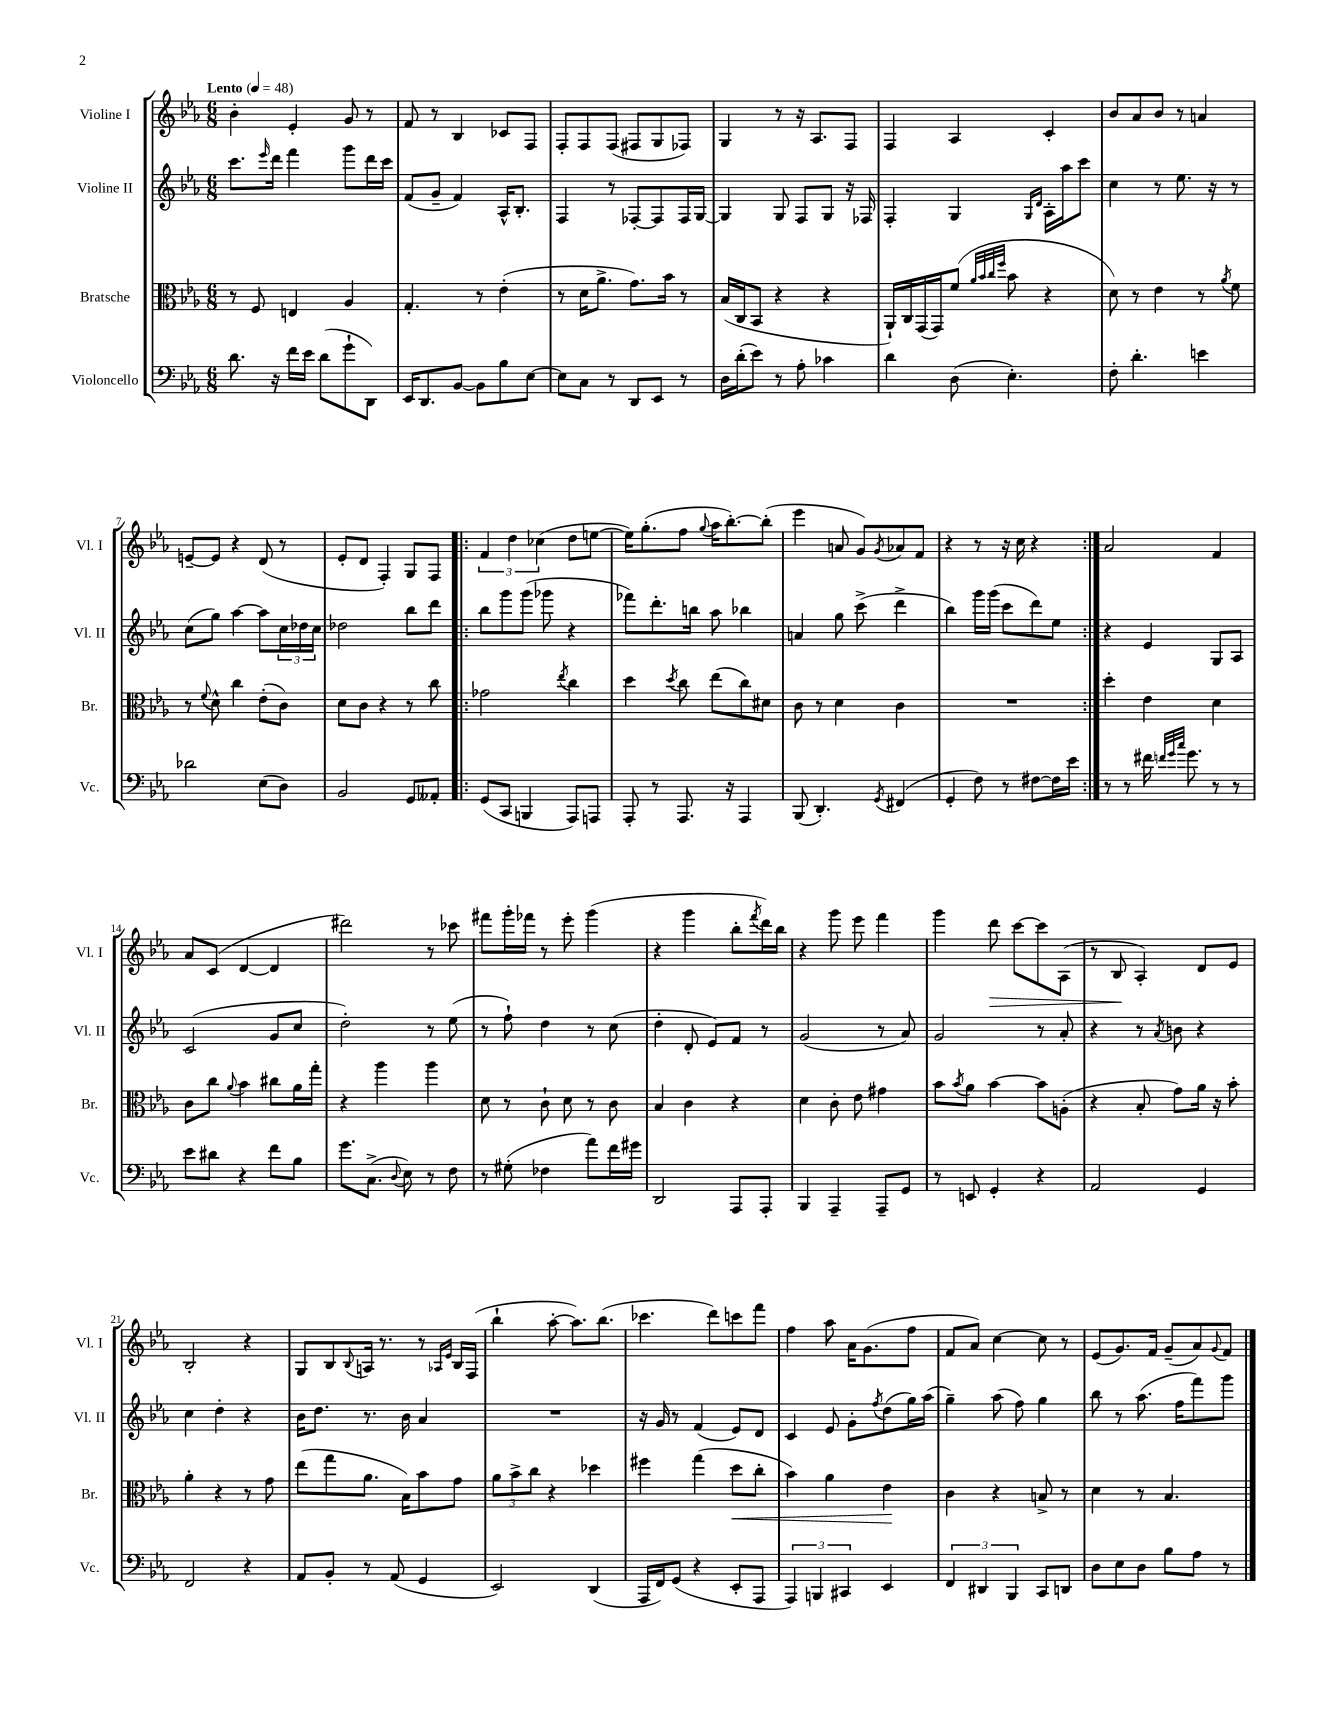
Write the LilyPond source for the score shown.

<<
\new StaffGroup <<
\new Staff = "s0" \with { instrumentName = "Violine I" shortInstrumentName = "Vl. I" } {
    \clef treble \key ees \major \numericTimeSignature \time 6/8 \tempo "Lento" 4 = 48
    bes'4-. ees'4-. g'8 r8 |
    f'8 r8 bes4 ces'8 f8 |
    f8-. f8 f8( fis8 g8 fes8) |
    g4 r8 r16 aes8. f8 |
    f4 aes4 c'4-. |
    bes'8 aes'8 bes'8 r8 a'4 |
    e'8~-- e'8 r4 d'8( r8 |
    ees'8-. d'8 f4-.) g8 f8 |
    \repeat volta 2 { \tuplet 3/2 { f'4 d''4 ces''4( } d''8 e''8~ |
    e''16) g''8.-.( f''8 \appoggiatura { g''8 } aes''16 bes''8.~-.) bes''8-.( |
    ees'''4 a'8 g'8) \acciaccatura { g'8 } aes'8 f'8 |
    r4 r8 r16 c''16 r4 | }
    aes'2 f'4 |
    aes'8 c'8( d'4~ d'4 |
    dis'''2) r8 ces'''8 |
    fis'''8 g'''16-. fes'''16 r8 ees'''8-. g'''4( |
    r4 g'''4 bes''8-. \acciaccatura { f'''8 } d'''16) bes''16 |
    r4 g'''8 ees'''8 f'''4 |
    g'''4 d'''8\> c'''8~ c'''8 aes8( |
    r8 bes8\! aes4-.) d'8 ees'8 |
    bes2-. r4 |
    g8 bes8 \appoggiatura { bes8 } a16 r8. r8 \grace { aes16 ees'16 } bes16 f16( |
    bes''4-! aes''8~-. aes''8.) bes''8.( |
    ces'''4. d'''8) c'''8 f'''8 |
    f''4 aes''8 aes'16 g'8.( f''8 |
    f'8 aes'8) c''4~ c''8 r8 |
    ees'8( g'8.) f'16 g'8--( aes'8) \appoggiatura { g'8 } f'8 \bar "|." |
}
\new Staff = "s1" \with { instrumentName = "Violine II" shortInstrumentName = "Vl. II" } {
    \clef treble \key ees \major \numericTimeSignature \time 6/8
    c'''8. \grace { ees'''16 } d'''16 f'''4 g'''8 d'''16 c'''16 |
    f'8( g'8-- f'4) aes16-^ bes8.-. |
    f4 r8 fes8~-. fes8 fes16 g16~ |
    g4 g8 f8 g8 r16 fes16 |
    f4-. g4 \grace { g16 d'16 } aes16-. aes''16 c'''8 |
    c''4 r8 ees''8. r16 r8 |
    c''8( g''8) aes''4~ aes''8 \tuplet 3/2 { c''16 des''16 c''16 } |
    des''2 bes''8 d'''8 |
    \repeat volta 2 { bes''8 g'''8 g'''8( ges'''8 r4 |
    fes'''8) d'''8.-. b''16 aes''8 bes''4 |
    a'4 g''8 c'''8->( d'''4-> |
    bes''4) g'''16 g'''16( c'''8 d'''8) ees''8 | }
    r4 ees'4 g8 aes8 |
    c'2( g'8 c''8 |
    d''2-.) r8 ees''8( |
    r8 f''8-!) d''4 r8 c''8( |
    d''4-. d'8-. ees'8) f'8 r8 |
    g'2( r8 aes'8) |
    g'2 r8 aes'8-. |
    r4 r8 \acciaccatura { aes'8 } b'8 r4 |
    c''4 d''4-. r4 |
    bes'16 d''8. r8. bes'16 aes'4 |
    R2. |
    r16 g'16 r8 f'4( ees'8) d'8 |
    c'4 ees'8 g'8-. \acciaccatura { f''8 } d''8( g''16) aes''16( |
    g''4--) aes''8( f''8) g''4 |
    bes''8 r8 aes''8.( f''16 f'''8) g'''8 \bar "|." |
}
\new Staff = "s2" \with { instrumentName = "Bratsche" shortInstrumentName = "Br." } {
    \clef alto \key ees \major \numericTimeSignature \time 6/8
    r8 f8 e4 aes4 |
    g4.-. r8 ees'4-.( |
    r8 d'16 aes'8.-> g'8.) bes'16 r8 |
    bes16( c16 bes,8 r4 r4 |
    aes,16-!) c16 g,16( g,16) f'8( \grace { aes'32 bes'32 c''32 f''32 } bes'8 r4 |
    d'8) r8 ees'4 r8 \acciaccatura { aes'8 } f'8 |
    r8 \appoggiatura { f'8 } d'8-^ c''4 ees'8-.( c'8) |
    d'8 c'8 r4 r8 c''8 |
    \repeat volta 2 { ges'2 \acciaccatura { ees''8 } c''4 |
    d''4 \acciaccatura { d''8 } c''8 ees''8( c''8) dis'8 |
    c'8 r8 d'4 c'4 |
    R2. | }
    d''4-. ees'4 d'4 |
    c'8 c''8 \appoggiatura { aes'8 } bes'4 cis''8 aes'16 g''16-. |
    r4 aes''4 aes''4 |
    d'8 r8 c'8-! d'8 r8 c'8 |
    bes4 c'4 r4 |
    d'4 c'8-. ees'8 gis'4 |
    bes'8 \acciaccatura { bes'8 } aes'8 bes'4~ bes'8 a8-.( |
    r4 bes8-. g'8) aes'16 r16 bes'8-. |
    aes'4-. r4 r8 g'8 |
    ees''8( g''8 aes'8. bes16) bes'8 g'8 |
    \tuplet 3/2 { aes'8 bes'8-> c''8 } r4 des''4 |
    fis''4 g''4( d''8\< c''8-. |
    bes'4) aes'4 ees'4\! |
    c'4 r4 b8-> r8 |
    d'4 r8 bes4. \bar "|." |
}
\new Staff = "s3" \with { instrumentName = "Violoncello" shortInstrumentName = "Vc." } {
    \clef bass \key ees \major \numericTimeSignature \time 6/8
    d'8. r16 f'16 ees'16 d'8( g'8-! d,8) |
    ees,16 d,8. bes,8~ bes,8 bes8 ees8~ |
    ees8 c8 r8 d,8 ees,8 r8 |
    d16 d'16-.( ees'8) r8 aes8-. ces'4 |
    d'4 d8( ees4.-.) |
    f8-. d'4.-. e'4 |
    des'2 ees8( d8) |
    bes,2 g,8 aeses,8-. |
    \repeat volta 2 { g,8( c,8 b,,4 aes,,8) a,,8 |
    aes,,8-. r8 aes,,8. r16 aes,,4 |
    bes,,8( d,4.-.) \acciaccatura { g,8 } fis,4( |
    g,4-. f8) r8 fis8~ fis16 ees'16 | }
    r8 r8 fis'16 \grace { f'32 g'32 c''32 } g'8. r8 r8 |
    ees'8 dis'8 r4 f'8 bes8 |
    g'8. c8.->( \appoggiatura { d8 } ees8) r8 f8 |
    r8 gis8-.( fes4 aes'8) f'16 gis'16 |
    d,2 aes,,8 aes,,8-. |
    bes,,4 aes,,4-- aes,,8-- g,8 |
    r8 e,8 g,4-. r4 |
    aes,2 g,4 |
    f,2 r4 |
    aes,8 bes,8-. r8 aes,8( g,4 |
    ees,2) d,4( |
    aes,,16 f,16) g,8( r4 ees,8-. aes,,8 |
    \tuplet 3/2 { aes,,4) b,,4 cis,4 } ees,4 |
    \tuplet 3/2 { f,4 dis,4 bes,,4 } c,8 d,8 |
    d8 ees8 d8 bes8 aes8 r8 \bar "|." |
}
>>
>>
